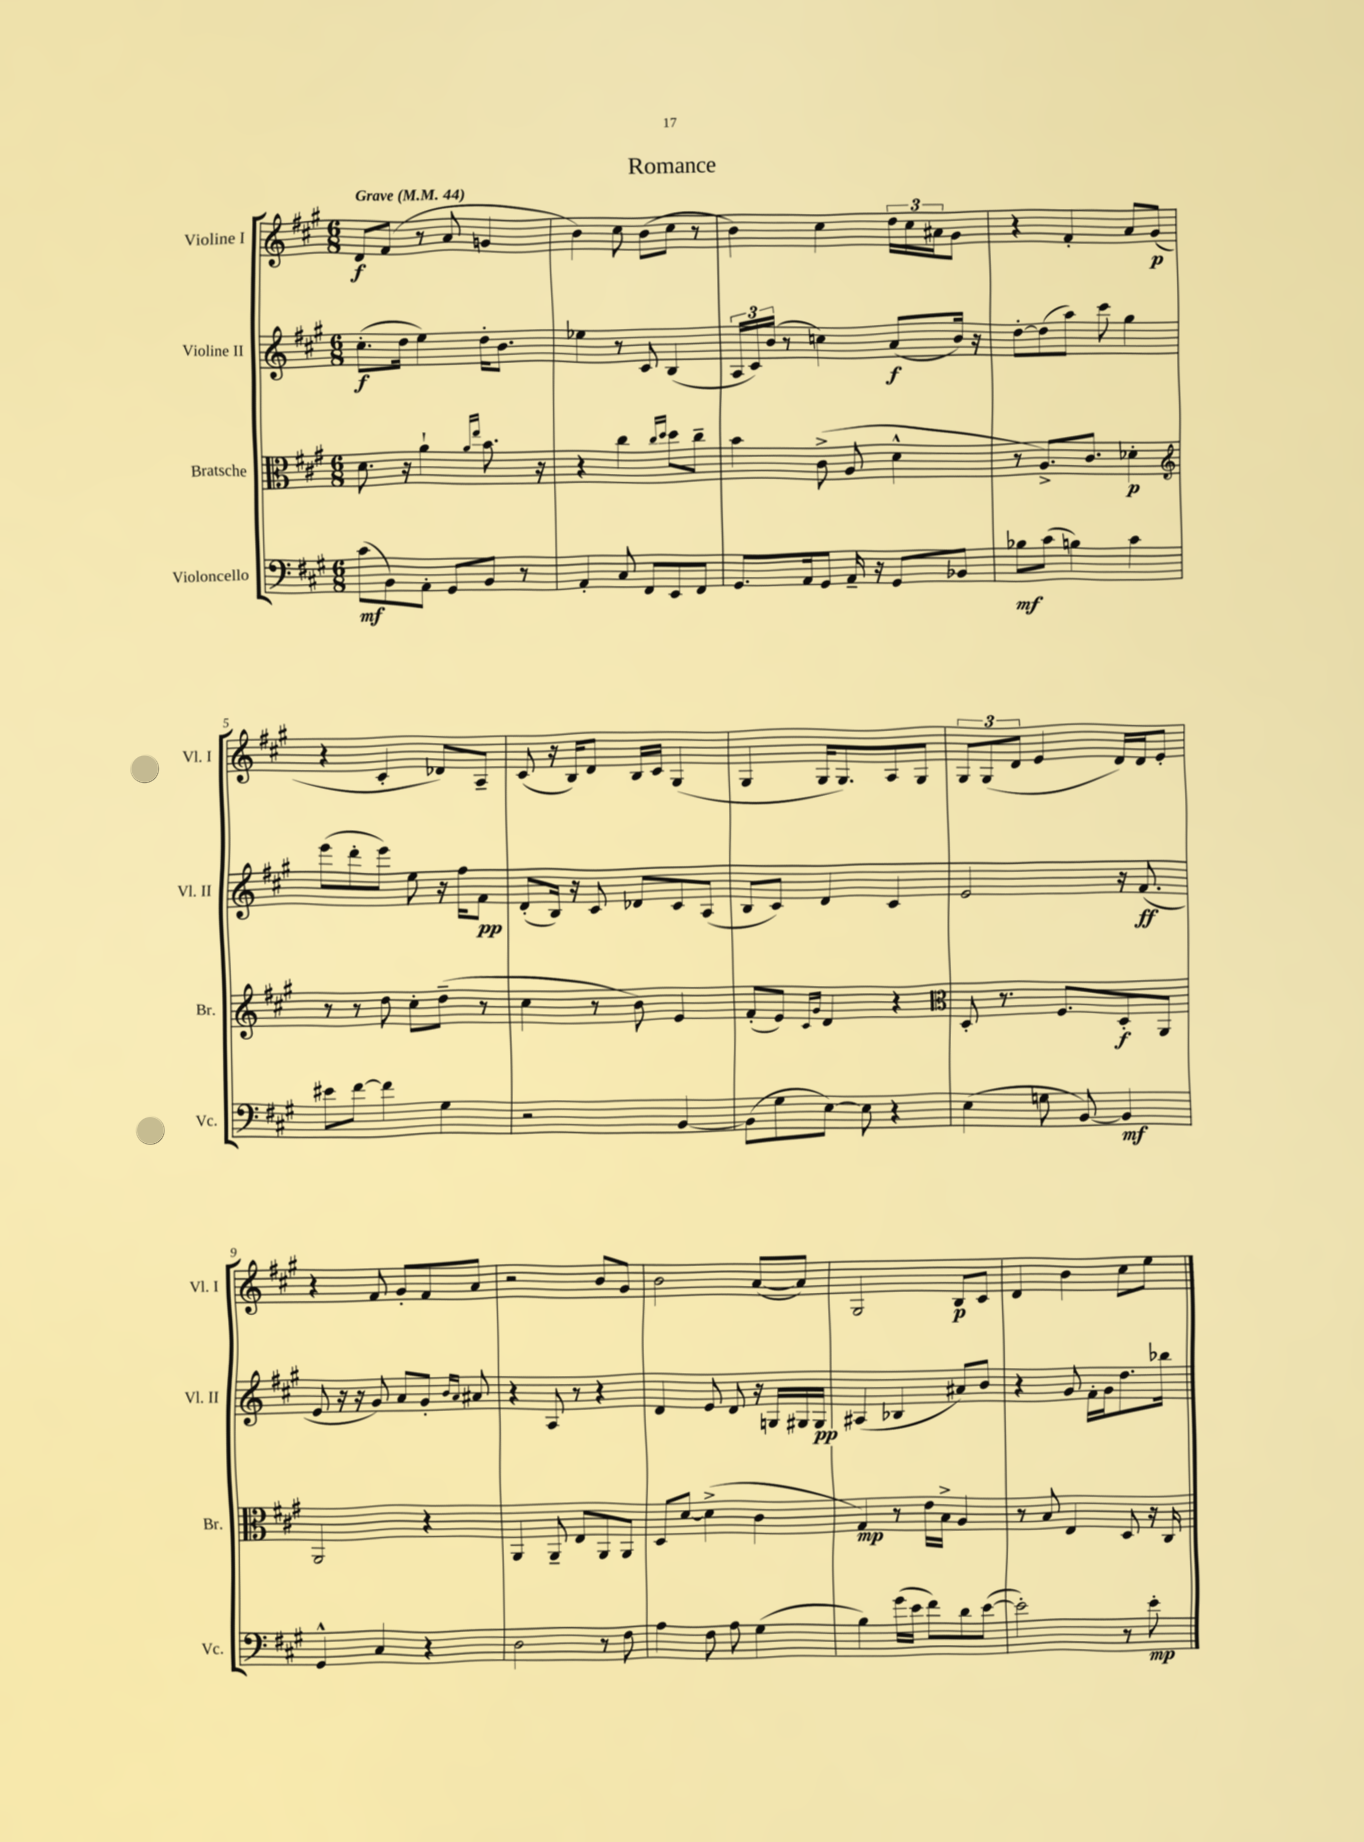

**kern	**kern	**kern	**kern
*staff4	*staff3	*staff2	*staff1
*clefF4	*clefC3	*clefG2	*clefG2
*k[f#c#g#]	*k[f#c#g#]	*k[f#c#g#]	*k[f#c#g#]
*M6/8	*M6/8	*M6/8	*M6/8
*MM44	*MM44	*MM44	*MM44
(8c#	8.d	(8.cc#'	8d
8BB)	.	.	(8f#
.	16r	16dd	.
8AA'	4a`	4ee)	8r
8GG#	.	.	8a
.	16qqa	.	.
.	16qqee	.	.
8BB	8.b	16dd'	4g
.	.	8.b	.
8r	.	.	.
.	16r	.	.
=	=	=	=
4AA'	4r	4ee-	4b)
8C#	4cc#	8r	8cc#
8FF#	.	8c#	(8b
.	16qqcc#	.	.
.	16qqdd	.	.
8EE	8dd	(4B	8cc#
8FF#	8cc#~	.	8r
=	=	=	=
8.GG#	4b	24A	4b)
.	.	24c#)	.
.	.	(24b	.
.	.	8r	.
16AA	.	.	.
8GG#	(8c#^	4cc)	4cc#
16AA~	8A	.	.
16r	.	.	.
8GG#	4d^^	(8a	24dd
.	.	.	24cc#
.	.	.	24a#
8BB-	.	16b)	8g#
.	.	16r	.
=	=	=	=
8B-	8r	[8dd'	4r
(8c#	8.A^)	(8dd]	.
4B)	.	8aa)	4f#'
.	8.c#	.	.
.	.	8ccc#	.
4c#	4d-'	4gg#	8a
.	.	.	(8g#
=	=	=	=
*	*clefG2	*	*
8e#	8r	(8eee	4r
[8f#	8r	8ddd'	.
4f#]	8dd	8eee)	4c#'
.	8cc#'	8ee	.
4G#	(8dd~	16r	8d-)
.	.	16ff#	.
.	8r	8f#	8A~
=	=	=	=
2r	4cc#	(8d'	(8c#
.	.	16B)	16r
.	.	16r	16B)
.	8r	8c#	8d
.	8b)	8d-	16B
.	.	.	16c#
[4BB	4e	8c#	(4G#
.	.	(8A	.
=	=	=	=
(8BB]	(8f#'	8B	4G#
8G#	8e)	8c#)	.
.	16qqc#	.	.
.	16qqg#	.	.
[8E)	4d	4d	16G#
.	.	.	8.G#)
8E]	.	.	.
4r	4r	4c#	8A
.	.	.	8G#
=	=	=	=
*	*clefC3	*	*
(4E	8D'	2e	12G#
.	.	.	(12G#
.	8.r	.	.
.	.	.	12d
8G	.	.	4e
.	8.F#	.	.
[8BB)	.	.	.
4BB]	8D'	16r	16d)
.	.	(8.f#	16d
.	8AA	.	8e'
=	=	=	=
4GG#^^	2AA	8e	4r
.	.	16r	.
.	.	16r	.
4C#	.	8g#)	8f#
.	.	8a	8g#'
4r	4r	8g#'	8f#
.	.	16qqb	.
.	.	16qqa	.
.	.	8a#	8a
=	=	=	=
2D	4AA	4r	2r
.	8AA~	8A	.
.	8E	8r	.
8r	8AA	4r	8b
8F#	8AA	.	8g#
=	=	=	=
4A	8D	4d	2b
.	[8d	.	.
8F#	(4d^]	8e	.
8A	.	8d	.
(4G#	4c#	16r	([8a
.	.	16G	.
.	.	16G#	8a])
.	.	16G#	.
=	=	=	=
4B)	4G#)	(4A#	2G#
(16g#	8r	4B-	.
16e	.	.	.
8f#)	16e	.	.
.	16B^	.	.
8d	4A	8a#)	8B
([8e	.	8b	8c#
=	=	=	=
2e'])	8r	4r	4d
.	8B	.	.
.	4E	8g#	4b
.	.	16f#'	.
.	.	16g#	.
8r	8D	8.dd	8cc#
8e'	16r	.	8ee
.	16C#	16bb-	.
==	==	==	==
*-	*-	*-	*-
